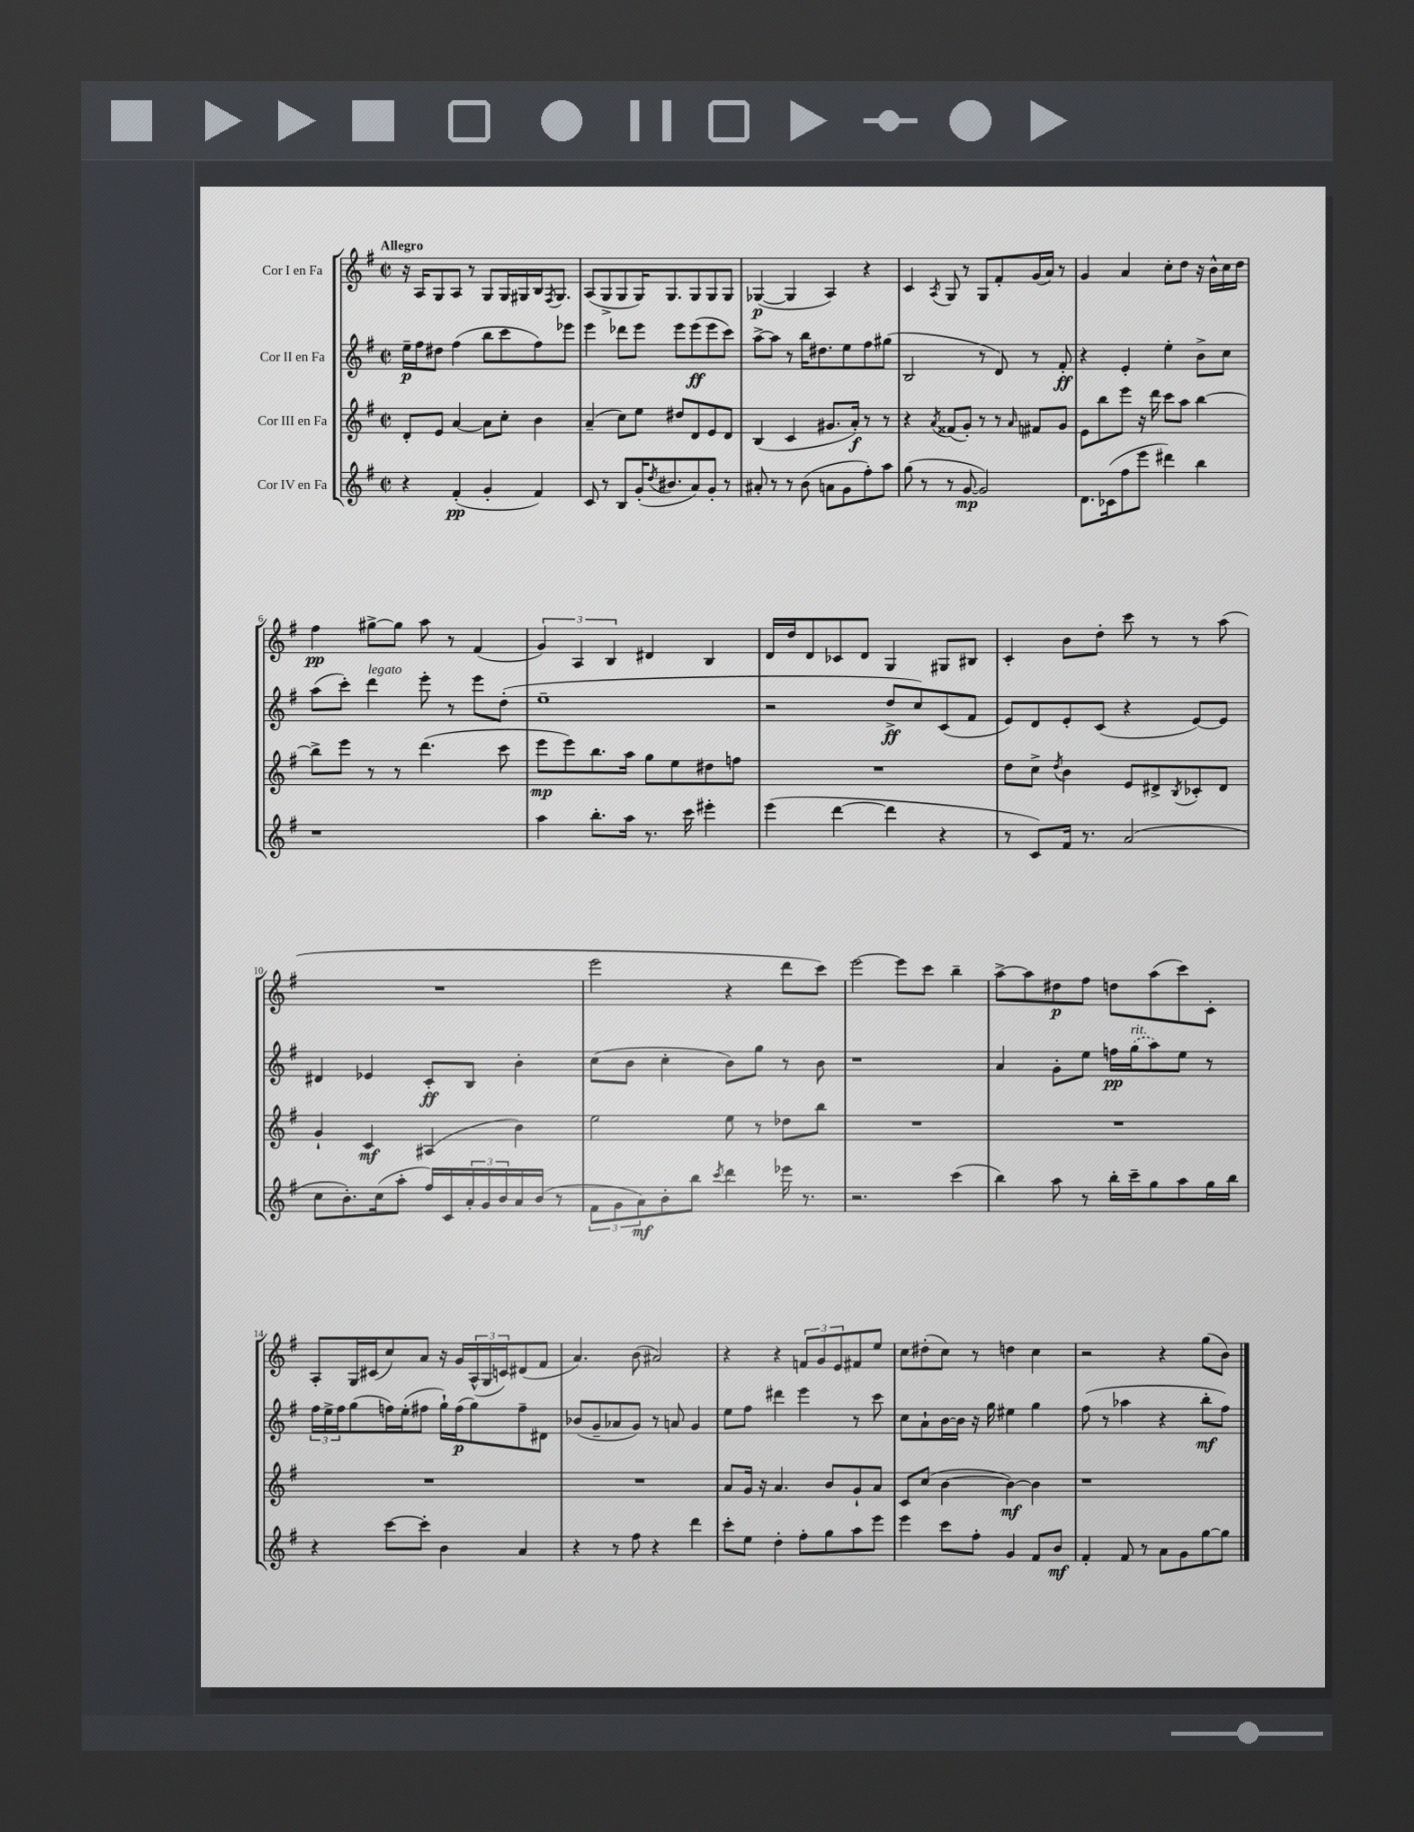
<<
\new StaffGroup <<
\new Staff = "s0" \with { instrumentName = "Cor I en Fa" } {
    \clef treble \key g \major \defaultTimeSignature \time 2/2 \tempo "Allegro"
    r16 a16 g8 a8 r8 g8 g16 gis16 b16 \acciaccatura { fis8 } gis8. |
    a8( g8-> g8 g16) g8. g8 g8 g8 |
    ges4~\p( ges4 a4) r4 |
    c'4 \acciaccatura { a8 } g8 r8 g8 fis'8-. g'16( a'16) r8 |
    g'4 a'4 c''8-. d''8 r16 b'16-^ c''16 d''16 |
    fis''4\pp gis''8~-> gis''8 a''8 r8 fis'4( |
    \tuplet 3/2 { g'4) a4 b4 } dis'4 b4 |
    d'16 d''16 d'8 ces'8 d'8 g4 gis8 bis8 |
    c'4-. b'8 d''8-. c'''8 r8 r8 a''8( |
    R1 |
    e'''2 r4 d'''8 c'''8) |
    e'''2~ e'''8 c'''8 b''4-- |
    a''8~-> a''8 dis''8\p fis''8 d''8 a''8( c'''8) c'8-. |
    a8-. g16 cis'16( c''8) a'8 r16 g'16 \tuplet 3/2 { a16-^( g16 c'16) } dis'8( fis'8 |
    a'4.) b'8( ais'2) |
    r4 r4 \tuplet 3/2 { f'8 g'8 e'8 } fis'8 e''8 |
    c''8 dis''8-.( c''8) r8 d''4 c''4 |
    r2 r4 g''8( b'8) \bar "|." |
}
\new Staff = "s1" \with { instrumentName = "Cor II en Fa" } {
    \clef treble \key g \major \defaultTimeSignature \time 2/2
    e''16--\p fis''16 dis''8 fis''4( b''8 c'''8 fis''8) ees'''8 |
    e'''4 des'''8 e'''8 e'''8 e'''8\ff( e'''8 c'''8) |
    a''8~-> a''8 r8 b''16 dis''8. e''8 fis''8 gis''8( |
    b2 r8 d'8) r8 fis'8-.\ff |
    r4 e'4-. e''4-. b'8-> c''8 |
    a''8( c'''8-.) d'''4^\markup { \italic "legato" } e'''8-. r8 e'''8 d''8-.( |
    e''1-- |
    r2 d''8->\ff c''8) c'8( fis'8 |
    e'8) d'8 e'8-. c'8( r4 e'8~) e'8 |
    dis'4 ees'4 c'8-.\ff b8 b'4-. |
    c''8( b'8 c''4-. b'8) g''8 r8 b'8 |
    r1 |
    a'4 g'8-. e''8 f''16\pp \once \slurDashed g''16^\markup { \italic "rit." }( a''8) e''8 r8 |
    \tuplet 3/2 { fis''16 e''16-> fis''16 } g''8( f''16) e''16-.( fis''8 g''16-!) fis''16\p( g''8) fis''8-- dis'8 |
    bes'8( g'8-- aes'8 g'8) r8 a'8 g'4 |
    e''8 fis''8 dis'''4 e'''4 r8 c'''8 |
    c''8 a'8-! b'16~ b'16 r16 g''16 eis''4 g''4 |
    fis''8( r8 aes''4 r4 b''8-.\mf fis''8) \bar "|." |
}
\new Staff = "s2" \with { instrumentName = "Cor III en Fa" } {
    \clef treble \key g \major \defaultTimeSignature \time 2/2
    d'8-. e'8 a'4~ a'8 c''8-. b'4 |
    a'4--( c''8) e''8 dis''8 d'8 e'8 d'8 |
    b4( c'4 gis'8. a'16-.\f) r8 r8 |
    r4 \acciaccatura { a'8 } fisis'8( g'8-.) r8 r8 \grace { a'16 } fis'8 g'8 |
    e'8 b''8 e'''8 r16 d'''16 c'''8 a''8 b''4~ |
    b''8-> e'''8 r8 r8 d'''4.( c'''8 |
    e'''8\mp e'''8) b''8. a''16 g''8 e''8 dis''8 f''8 |
    R1 |
    d''8 c''8-> \acciaccatura { d''8 } b'4 e'8 dis'8-> \acciaccatura { b8 } ces'8-. dis'8 |
    g'4-! c'4\mf ais4( b'4) |
    e''2 e''8 r8 des''8 b''8 |
    R1 |
    R1 |
    R1 |
    R1 |
    a'8 g'16 r16 a'4. b'8 g'8-! a'8 |
    c'8 c''8( b'4~ b'4~\mf) b'4 |
    r1 \bar "|." |
}
\new Staff = "s3" \with { instrumentName = "Cor IV en Fa" } {
    \clef treble \key g \major \defaultTimeSignature \time 2/2
    r4 fis'4-.\pp( g'4-. fis'4) |
    c'8 r8 b8 g'16-.( \acciaccatura { d''8 } bis'8. a'8) g'8-. r8 |
    ais'8-. r8 r8 b'8( a'8 g'8 fis''8-.) a''8 |
    g''8( r8 r8 g'8~\mp g'2) |
    d'8. ces'16( fis''8 e'''8 dis'''4) b''4 |
    r1 |
    a''4 b''8.-. a''16 r8. c'''16 eis'''4-. |
    e'''4( d'''4~ d'''4 r4 |
    r8 c'8) fis'16 r8. a'2( |
    c''8 b'8.-.) c''16( a''8-. fis''16) c'16 \tuplet 3/2 { a'16-. g'16 b'16 } a'16 b'16( r8 |
    \tuplet 3/2 { fis'8 g'8 a'8\mf) } b'8-. b''8 \acciaccatura { c'''8 } d'''4 ees'''16 r8. |
    r2. c'''4( |
    b''4) a''8 r8 b''16-. c'''16-- g''8 a''8 g''16 b''16 |
    r4 c'''8~ c'''8-. b'4 a'4 |
    r4 r8 fis''8 r4 d'''4 |
    c'''8-. e''8 d''4-. fis''8-. g''8 a''8 e'''8 |
    e'''4 c'''8 fis''8-. g'4 fis'8 b'8\mf |
    fis'4-. fis'8 r8 a'8 g'8 g''8~ g''8 \bar "|." |
}
>>
>>
